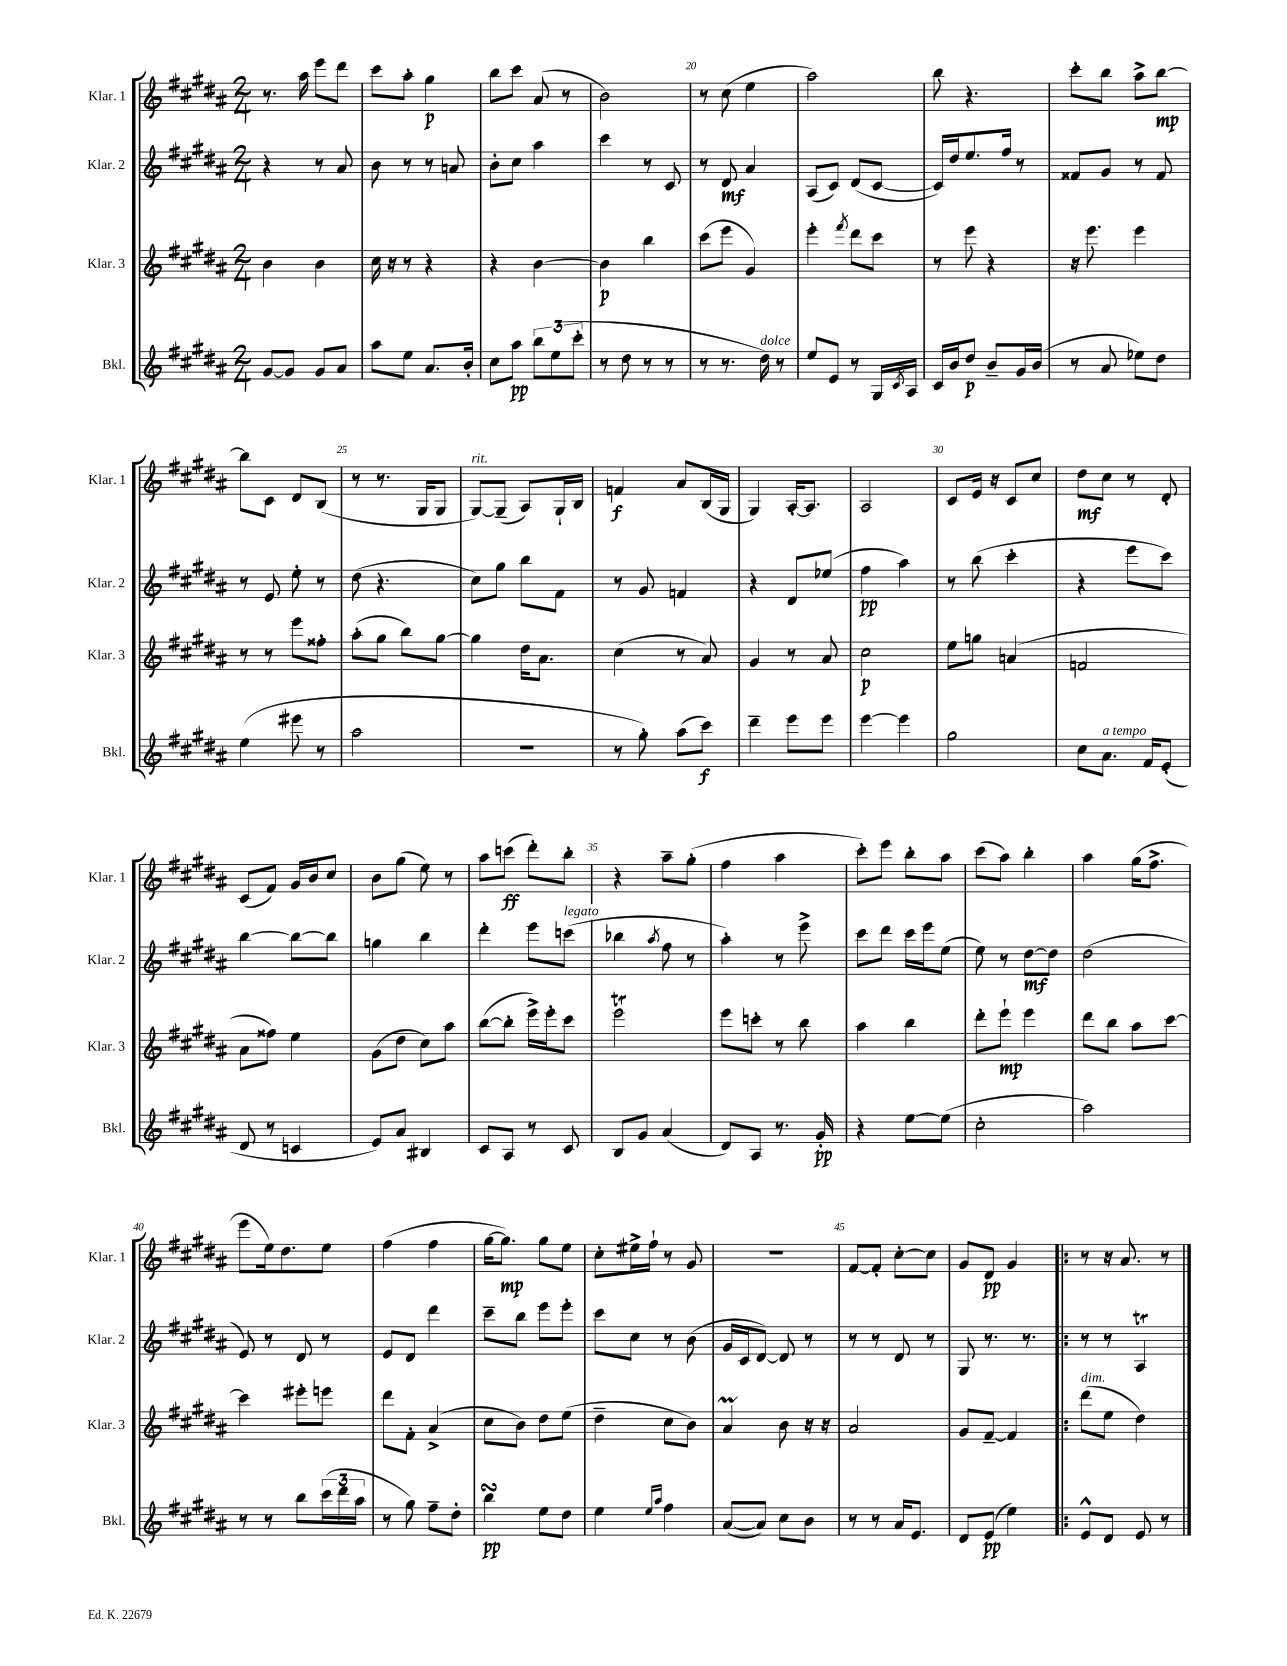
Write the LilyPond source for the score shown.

<<
\new StaffGroup <<
\new Staff = "s0" \with { instrumentName = "Klar. 1" shortInstrumentName = "Klar. 1" } {
    \clef treble \key b \major \numericTimeSignature \time 2/4
    r8. ais''16 e'''8 dis'''8 |
    cis'''8 ais''8-. gis''4\p |
    b''8 cis'''8 ais'8( r8 |
    b'2) |
    r8 cis''8( e''4 |
    ais''2) |
    b''8 r4. |
    cis'''8-. b''8 ais''8-> b''8~\mp |
    b''8 cis'8 dis'8 b8( |
    r8 r8. gis16 gis8 |
    gis8~^\markup { \italic "rit." }) gis8--( ais8) gis16-! b16 |
    f'4\f ais'8 b16( gis16 |
    gis4) ais16~-. ais8. |
    ais2 |
    cis'8 e'16 r16 cis'8 cis''8 |
    dis''8\mf cis''8 r8 dis'8-. |
    cis'8( fis'8) gis'16 b'16 cis''8 |
    b'8 gis''8( e''8) r8 |
    ais''8 c'''8\ff( dis'''8-.) b''8-. |
    r4 ais''8-- gis''8-.( |
    fis''4 ais''4 |
    cis'''8-.) e'''8 b''8-. ais''8 |
    cis'''8( ais''8) b''4-. |
    ais''4 gis''16( fis''8.-> |
    e'''8 e''16) dis''8. e''8 |
    fis''4( fis''4 |
    gis''16~ gis''8.\mp) gis''8 e''8 |
    cis''8-. eis''16-> fis''16-! r8 gis'8 |
    R2 |
    fis'8~ fis'8-. cis''8~-. cis''8 |
    gis'8 dis'8\pp gis'4 |
    \bar ".|:" r8 r16 ais'8. r8 \bar "|." |
}
\new Staff = "s1" \with { instrumentName = "Klar. 2" shortInstrumentName = "Klar. 2" } {
    \clef treble \key b \major \numericTimeSignature \time 2/4
    r4 r8 ais'8 |
    b'8 r8 r8 a'8 |
    b'8-. cis''8 ais''4 |
    cis'''4 r8 cis'8 |
    r8 dis'8\mf ais'4 |
    ais8( cis'8) dis'8( cis'8~ |
    cis'16) dis''16 e''8. fis''16 r8 |
    fisis'8 gis'8 r8 fisis'8 |
    r8 e'8 e''8-. r8 |
    dis''8( r4. |
    cis''8) gis''8 b''8 fis'8 |
    r8 gis'8 f'4 |
    r4 dis'8 ees''8( |
    fis''4\pp ais''4) |
    r8 b''8( cis'''4-. |
    r4 e'''8 cis'''8) |
    b''4~ b''8~ b''8 |
    g''4 b''4 |
    dis'''4-. e'''8 c'''8^\markup { \italic "legato" }( |
    bes''4 \acciaccatura { ais''8 } fis''8 r8 |
    ais''4-.) r8 e'''8-> |
    cis'''8 dis'''8 cis'''16 e'''16 e''8( |
    e''8) r8 dis''8~\mf dis''8 |
    dis''2( |
    e'8) r8 dis'8 r8 |
    e'8 dis'8 dis'''4 |
    cis'''8-- b''8 e'''8 e'''8-. |
    cis'''8 cis''8 r8 b'8( |
    gis'16 cis'16 dis'8~) dis'8 r8 |
    r8 r8 dis'8 r8 |
    gis8 r8. r8. |
    \bar ".|:" r8 r8 ais4\trill \bar "|." |
}
\new Staff = "s2" \with { instrumentName = "Klar. 3" shortInstrumentName = "Klar. 3" } {
    \clef treble \key b \major \numericTimeSignature \time 2/4
    b'4 b'4 |
    cis''16 r16 r8 r4 |
    r4 b'4~ |
    b'4\p b''4 |
    cis'''8( e'''8 gis'4) |
    e'''4-. \acciaccatura { fis'''8 } dis'''8 cis'''8 |
    r8 e'''8 r4 |
    r16 e'''8. e'''4 |
    r8 r8 e'''8 fisis''8-. |
    ais''8-.( gis''8 b''8) gis''8~ |
    gis''4 dis''16 ais'8. |
    cis''4( r8 ais'8) |
    gis'4 r8 ais'8 |
    cis''2\p |
    e''8 g''8 a'4( |
    f'2 |
    ais'8 fisis''8) e''4 |
    gis'8( dis''8 cis''8) ais''8 |
    b''8~( b''8-. e'''16->) e'''16-. cis'''8 |
    e'''2\trill |
    e'''8 c'''8-. r8 b''8 |
    ais''4 b''4 |
    dis'''8-. e'''8-!\mp e'''4 |
    dis'''8 b''8 ais''8 cis'''8~ |
    cis'''4 eis'''8-. e'''8 |
    dis'''8 fis'8-. ais'4->( |
    cis''8 b'8) dis''8 e''8( |
    dis''4-- cis''8 b'8) |
    ais'4\prall b'8 r16 r16 |
    ais'2 |
    gis'8 fis'8~-- fis'4 |
    \bar ".|:" dis'''8^\markup { \italic "dim." }( e''8 dis''4) \bar "|." |
}
\new Staff = "s3" \with { instrumentName = "Bkl." shortInstrumentName = "Bkl." } {
    \clef treble \key b \major \numericTimeSignature \time 2/4
    gis'8~ gis'8 gis'8 ais'8 |
    ais''8 e''8 ais'8. b'16-. |
    cis''8 ais''8\pp \tuplet 3/2 { b''8 e''8( cis'''8-. } |
    r8 dis''8 r8 r8 |
    r8 r8. dis''16^\markup { \italic "dolce" }) r8 |
    e''8 e'8 r8 gis16 \acciaccatura { cis'8 } ais16 |
    cis'16 b'16 dis''8\p b'8-- gis'16 b'16( |
    r8 ais'8 ees''8) dis''8 |
    e''4( eis'''8 r8 |
    ais''2 |
    r2 |
    r8 gis''8-.) ais''8( cis'''8\f) |
    dis'''4-- e'''8 e'''8 |
    e'''4~ e'''4 |
    gis''2 |
    cis''8 ais'8.^\markup { \italic "a tempo" } fis'16 e'8-.( |
    dis'8 r8 c'4 |
    e'8) ais'8 bis4 |
    cis'8 ais8 r8 cis'8 |
    b8 gis'8 ais'4( |
    dis'8) ais8 r8. gis'16-.\pp |
    r4 e''8~ e''8( |
    cis''2-. |
    ais''2) |
    r8 r8 b''8 \tuplet 3/2 { cis'''16( dis'''16 ais''16 } |
    r8 gis''8) fis''8-- dis''8-. |
    b''4\turn\pp e''8 dis''8 |
    e''4 \grace { e''16 ais''16 } fis''4 |
    ais'8~( ais'8) cis''8 b'8 |
    r8 r8 ais'16 e'8. |
    dis'8 e'8\pp( e''4) |
    \bar ".|:" e'8-^ dis'8 e'8 r8 \bar "|." |
}
>>
>>
\layout { \context { \Score currentBarNumber = #16 \override BarNumber.break-visibility = ##(#f #t #t) barNumberVisibility = #(every-nth-bar-number-visible 5) } }
